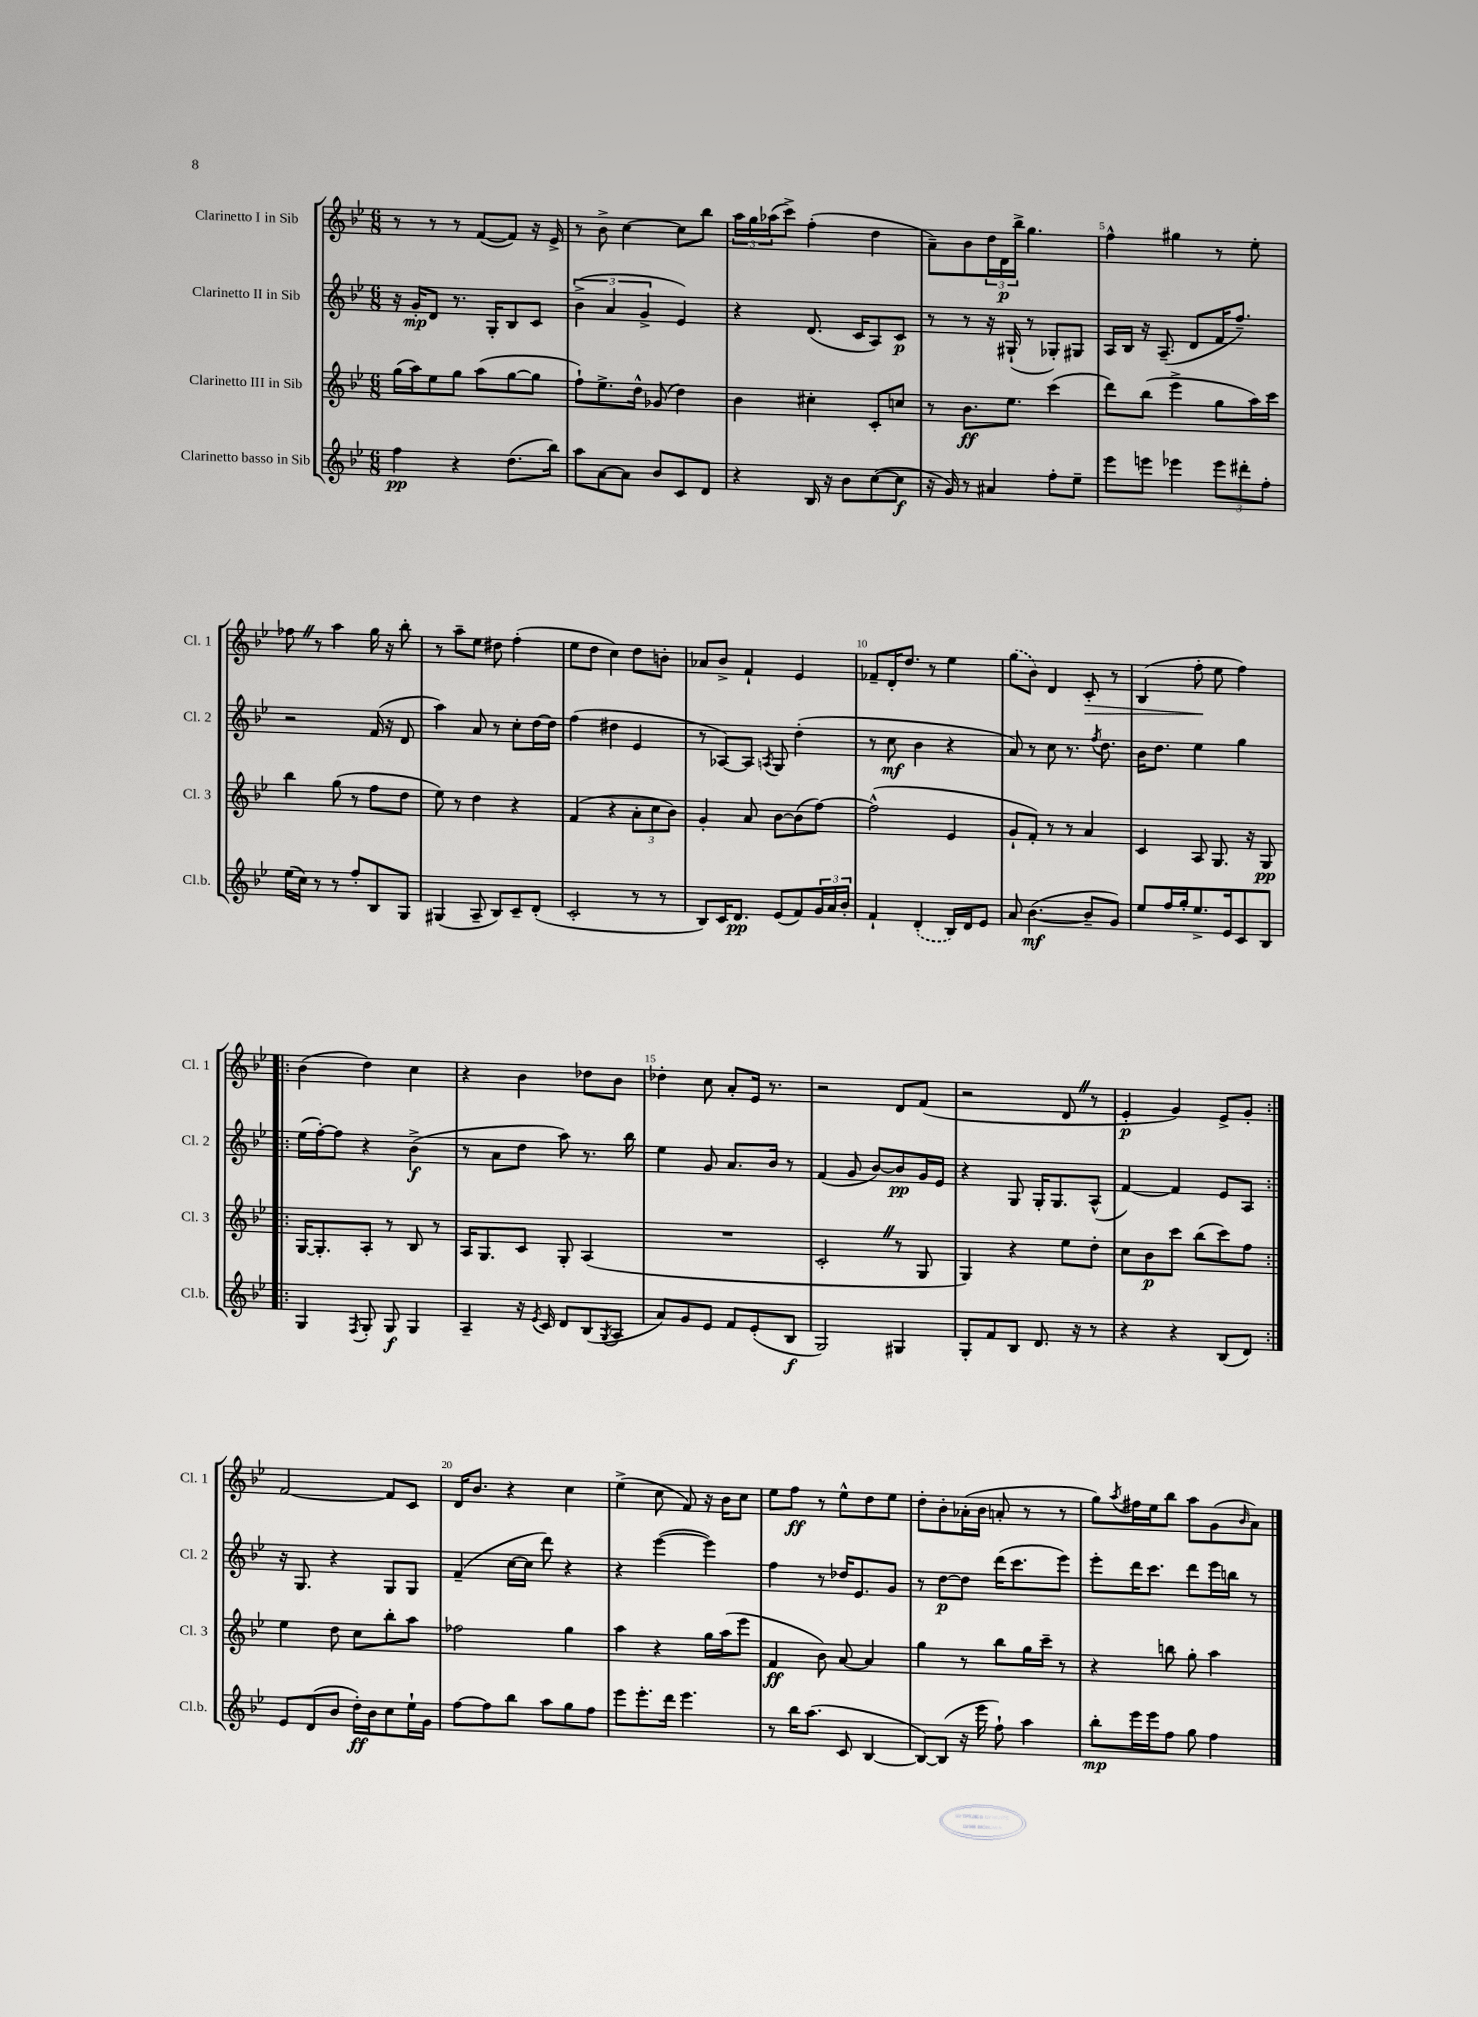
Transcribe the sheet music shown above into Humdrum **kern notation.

**kern	**kern	**kern	**kern
*staff4	*staff3	*staff2	*staff1
*clefG2	*clefG2	*clefG2	*clefG2
*k[b-e-]	*k[b-e-]	*k[b-e-]	*k[b-e-]
*M6/8	*M6/8	*M6/8	*M6/8
4ff	(16gg	16r	8r
.	16aa)	16g'	.
.	8ee-	8d	8r
4r	8gg	8.r	8r
.	(8aa	.	([8f
.	.	16G'	.
(8.dd	[8gg	8B-	8f])
.	8gg]	8c	16r
16bb-)	.	.	16e-^
=	=	=	=
8aa	8ff`)	(6b-^	8r
[8a	8.ee-^	.	8b-^
.	.	6a	.
8a]	.	.	[4cc
.	16dd^^	.	.
.	.	6g^	.
8b-	(8g-	.	.
8c	4dd)	4e-)	8cc]
8d	.	.	8bb-
=	=	=	=
4r	4b-	4r	24aa
.	.	.	24gg
.	.	.	(24aa-
.	.	.	8ccc^)
16B-	4cc#'	(8.d	(4ff'
16r	.	.	.
8b-	.	.	.
.	.	16c	.
([8cc	8c'	8A)	4dd
8cc]	8cc	8c	.
=	=	=	=
16r	8r	8r	8a~)
16g)	.	.	.
8r	8.b-	8r	8b-
4a#	.	16r	24dd
.	.	.	24d
.	8.ee-	(16G#`	.
.	.	.	24bb-^
.	.	8r	4.gg
8ff'	(4ccc	8G-')	.
8ee-~	.	8G#	.
=	=	=	=
8eee-	8ddd)	16A	4ff^^
.	.	16B-	.
8eee	(8bb-	16r	.
.	.	(8.A~	.
4eee-	4eee-^	.	4gg#
.	.	8d	.
12eee-	8gg	16f	8r
.	.	8.ff~)	.
12ddd#'	.	.	.
.	16aa)	.	8ee-'
12ff'	.	.	.
.	16ccc	.	.
=	=	=	=
(16ee-	4bb-	2r	8ff-
16cc)	.	.	.
8r	.	.	8r
8r	(8gg	.	4aa
8ff'	8r	.	.
8B-	8ff	(16f	16gg
.	.	16r	16r
8G	8dd	8d	8bb-'
=	=	=	=
(4G#	8ee-)	4aa)	8r
.	8r	.	8aa~
8A~	4dd	8a	8ee-
8B-)	.	8r	8dd#
8c~	4r	8cc'	(4ff'
(8d'	.	[16dd	.
.	.	16dd]	.
=	=	=	=
2c'	(4f	(4ff	8ee-
.	.	.	8dd
.	4r	4dd#	4cc)
8r	12a'	4e-	8dd
.	12cc	.	.
8r	.	.	8b'
.	12b-)	.	.
=	=	=	=
8B-)	4g'	8r	8a-
16c	.	[8A-)	8b-^
8.d	.	.	.
.	8a	8A-]	4f`
.	.	8qA	.
(8e-	[8b-	8G	.
8f)	(8b-]	(4dd'	4e-
24g	[8ff)	.	.
24a	.	.	.
24b-'	.	.	.
=	=	=	=
4f`	(2ff^^]	8r	8f-~
.	.	8cc	16d'
.	.	.	8.dd
(4d'	.	4b-	.
.	.	.	8r
16B-)	4e-	4r	4ee-
16d	.	.	.
8e-	.	.	.
=	=	=	=
8a	8g`	8a)	(8gg
([4.b-	8f')	8r	8b-)
.	8r	8cc	4d
.	8r	8.r	.
8b-~]	4a	.	8c'
.	.	8qff	.
.	.	8.dd	.
8g)	.	.	8r
=	=	=	=
8ee-	4c	16b-	(4B-
.	.	8.dd	.
16ff	.	.	.
16gg'	.	.	.
8.ee-^	8A	4ee-	8ff'
.	8.G	.	8ee-
16e-	.	.	.
8c	.	4gg	4ff)
.	16r	.	.
8B-	8G	.	.
=!|:	=!|:	=!|:	=!|:
4G	[16G	(16ee-	(4b-
.	8.G']	[16ff')	.
.	.	8ff]	.
8qF	.	.	.
8G'	8A'	4r	4dd)
8G	8r	.	.
4G	8B-	(4b-^	4cc
.	8r	.	.
=	=	=	=
4A~	16A	8r	4r
.	8.G	.	.
.	.	8a	.
16r	8c	8dd	4b-
8qe-	.	.	.
16c	.	.	.
8d	8G'	8aa)	.
(8B-	(4A	8.r	8dd-
8qG	.	.	.
8A	.	.	8b-
.	.	16bb-	.
=	=	=	=
8a)	2.r	4ee-	4dd-'
8g	.	.	.
8e-	.	8g	8cc
8f	.	8.a	8a'
(8e-'	.	.	16e-
.	.	16b-	8.r
8B-	.	8r	.
=	=	=	=
2G)	2c'	(4f	2r
.	.	8g	.
.	.	[8b-)	.
4G#	8r	8b-]	8d
.	8G	16g	(8f
.	.	16e-	.
=	=	=	=
8G'	4G)	4r	2r
8f	.	.	.
8B-	4r	8G	.
8.d	.	16G'	.
.	.	8.G	.
.	8ee-	.	8d
16r	.	.	.
8r	8dd'	(8A^^	8r
=	=	=	=
4r	8cc	[4f)	4e-'
.	8b-	.	.
4r	8ccc	4f]	4g)
.	(8bb-	.	.
(8B-	8ccc)	8e-	8e-^
8d)	8ff	8A	8g'
=:|!	=:|!	=:|!	=:|!
8e-	4ee-	16r	[2f
.	.	8.G	.
(8d	.	.	.
8b-	8dd	4r	.
16dd')	8cc	.	.
16b-	.	.	.
8cc	8bb-'	8G	8f]
16ee-`	8aa	8G	8c
16g	.	.	.
=	=	=	=
[8ff	2ff-	(4f~	16d
.	.	.	8.b-
8ff]	.	.	.
8bb-	.	[16cc	4r
.	.	16cc]	.
8aa	.	8ddd)	.
8gg	4gg	4r	4cc
8ff	.	.	.
=	=	=	=
8eee-	4aa	4r	(4ee-^
8.eee-'	.	.	.
.	4r	([4eee-	8cc
16ddd	.	.	.
4.eee-	.	.	8f)
.	16gg	4eee-])	16r
.	(16aa	.	16b-
.	8eee-	.	8cc
=	=	=	=
8r	4f	4ff	8ee-
16bb-	.	.	8ff
(8.aa	.	.	.
.	8b-)	8r	8r
8c	[8a	16dd-	8ee-^^
.	.	8.e-	.
[4B-	4a]	.	8dd
.	.	8g	8ee-
=	=	=	=
8B-_)	4gg	8r	8dd'
(8B-]	.	[8dd	8b-'
16r	8r	8dd]	(16a-'
16eee-	.	.	16b-
8ff`)	8bb-	(16ddd	8a'
.	.	8.ccc	.
4aa	16gg	.	8r
.	16ccc~	.	.
.	8r	8eee-)	8r
=	=	=	=
8bb-'	4r	8eee-'	8gg)
.	.	.	8qaa
16eee-	.	16ddd	16ff#
16eee-	.	8.ccc	16ee-
8ff	8bb	.	8bb-
8gg	8gg'	8ddd	8aa
4ff	4aa	16eee-	(8g
.	.	16bb	.
.	.	.	16qqb-
.	.	8r	8a)
==	==	==	==
*-	*-	*-	*-
